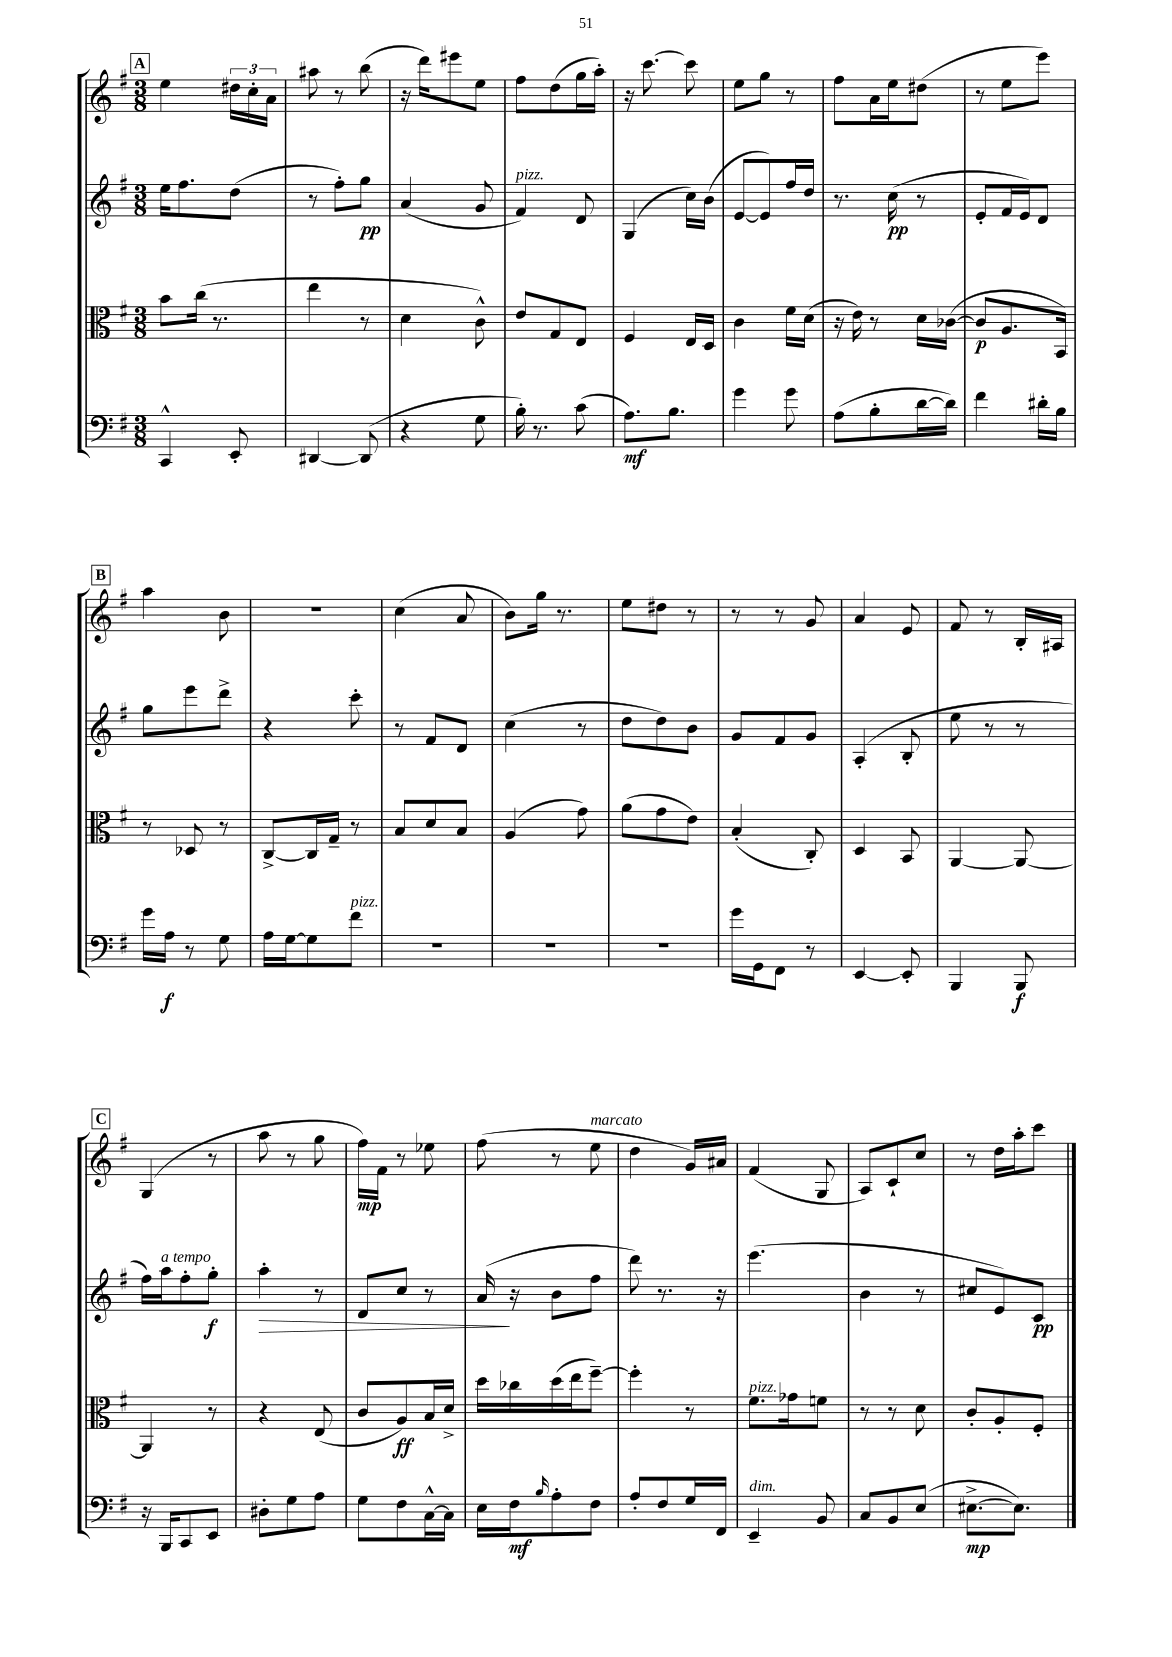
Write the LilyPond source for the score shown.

<<
\new StaffGroup <<
\new Staff = "s0" {
    \clef treble \key g \major \numericTimeSignature \time 3/8
    \mark \markup { \box "A" } e''4 \tuplet 3/2 { dis''16 c''16-. a'16 } |
    ais''8 r8 b''8( |
    r16 d'''16) eis'''8 e''8 |
    fis''8 d''8( g''16 a''16-.) |
    r16 c'''8.~ c'''8 |
    e''8 g''8 r8 |
    fis''8 a'16 e''16 dis''8( |
    r8 e''8 e'''8) |
    \mark \markup { \box "B" } a''4 b'8 |
    r4. |
    c''4( a'8 |
    b'8) g''16 r8. |
    e''8 dis''8 r8 |
    r8 r8 g'8 |
    a'4 e'8 |
    fis'8 r8 b16-. ais16 |
    \mark \markup { \box "C" } g4( r8 |
    a''8 r8 g''8 |
    fis''16\mp) fis'16 r8 ees''8 |
    fis''8( r8 e''8^\markup { \italic "marcato" } |
    d''4 g'16) ais'16 |
    fis'4( g8 |
    a8) c'8-! c''8 |
    r8 d''16 a''16-. c'''8 \bar "|." |
}
\new Staff = "s1" {
    \clef treble \key g \major \numericTimeSignature \time 3/8
    \mark \markup { \box "A" } e''16 fis''8. d''8( |
    r8 fis''8-.) g''8\pp |
    a'4( g'8 |
    fis'4^\markup { \italic "pizz." }) d'8 |
    g4( c''16) b'16( |
    e'8~ e'8) fis''16 d''16 |
    r8. c''16\pp( r8 |
    e'8-. fis'16 e'16) d'8 |
    \mark \markup { \box "B" } g''8 e'''8 d'''8-> |
    r4 c'''8-. |
    r8 fis'8 d'8 |
    c''4( r8 |
    d''8 d''8) b'8 |
    g'8 fis'8 g'8 |
    a4-.( b8-. |
    e''8 r8 r8 |
    \mark \markup { \box "C" } fis''16) a''16^\markup { \italic "a tempo" } fis''8-. g''8-.\f |
    a''4-.\> r8 |
    d'8 c''8 r8 |
    a'16\!( r16 b'8 fis''8 |
    d'''8) r8. r16 |
    e'''4.( |
    b'4 r8 |
    cis''8 e'8) c'8\pp \bar "|." |
}
\new Staff = "s2" {
    \clef alto \key g \major \numericTimeSignature \time 3/8
    \mark \markup { \box "A" } b'8 c''16( r8. |
    e''4 r8 |
    d'4 c'8-^) |
    e'8 g8 e8 |
    fis4 e16 d16 |
    c'4 fis'16 d'16( |
    r16 e'16) r8 d'16 ces'16~( |
    ces'8\p a8. b,16) |
    \mark \markup { \box "B" } r8 des8 r8 |
    c8~-> c16 g16-- r8 |
    b8 d'8 b8 |
    a4( g'8) |
    a'8( g'8 e'8) |
    b4-.( c8-.) |
    d4 b,8 |
    a,4~ a,8~ |
    \mark \markup { \box "C" } a,4 r8 |
    r4 e8( |
    c'8 a8\ff) b16 d'16-> |
    d''16 ces''16 d''16( e''16 fis''8~--) |
    fis''4-. r8 |
    fis'8.^\markup { \italic "pizz." } ges'16 f'8 |
    r8 r8 d'8 |
    c'8-. a8-. fis8-. \bar "|." |
}
\new Staff = "s3" {
    \clef bass \key g \major \numericTimeSignature \time 3/8
    \mark \markup { \box "A" } c,4-^ e,8-. |
    dis,4~ dis,8( |
    r4 g8 |
    b16-.) r8. c'8( |
    a8.\mf) b8. |
    g'4 g'8 |
    a8( b8-. d'16~ d'16) |
    fis'4 dis'16-. b16 |
    \mark \markup { \box "B" } g'16 a16\f r8 g8 |
    a16 g16~ g8 fis'8^\markup { \italic "pizz." } |
    R4. |
    R4. |
    R4. |
    g'16 g,16 fis,8 r8 |
    e,4~ e,8-. |
    b,,4 b,,8\f |
    \mark \markup { \box "C" } r16 b,,16 c,8 e,8 |
    dis8-. g8 a8 |
    g8 fis8 c16~-^ c16 |
    e16 fis16\mf \grace { b16 } a8-. fis8 |
    a8-. fis8 g16 fis,16 |
    e,4--^\markup { \italic "dim." } b,8 |
    c8 b,8 e8( |
    eis8.~->\mp eis8.) \bar "|." |
}
>>
>>
